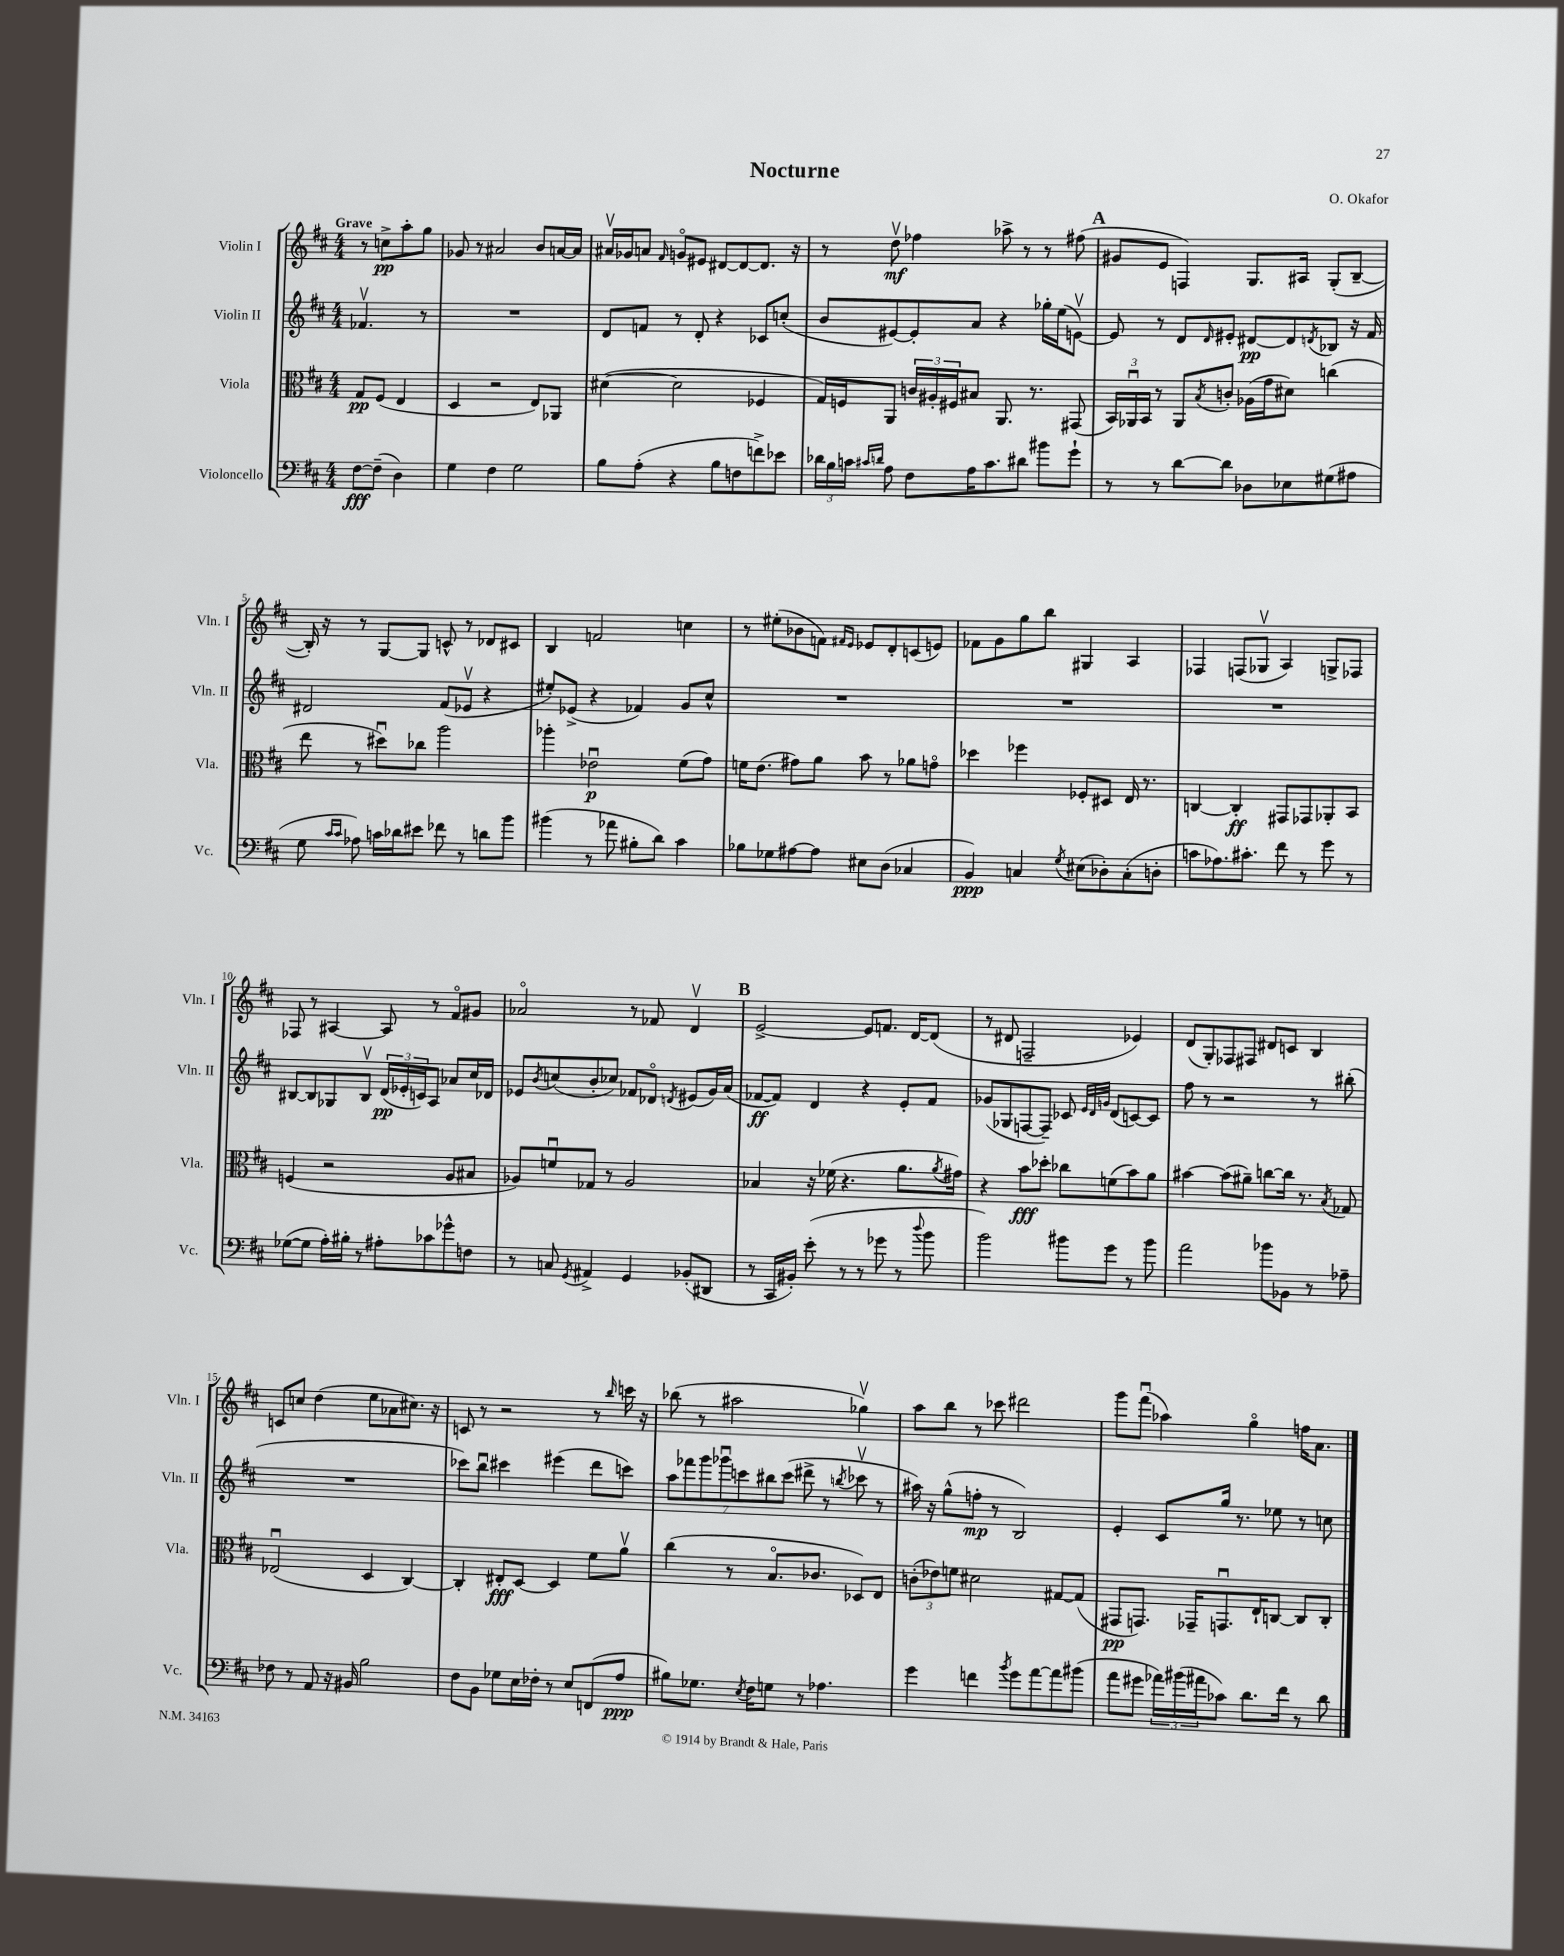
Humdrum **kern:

**kern	**dynam	**kern	**dynam	**kern	**dynam	**kern	**dynam
*part4	*part4	*part3	*part3	*part2	*part2	*part1	*part1
*staff4	*staff4	*staff3	*staff3	*staff2	*staff2	*staff1	*staff1
*I"Violoncello	*	*I"Viola	*	*I"Violin II	*	*I"Violin I	*
*I'Vc.	*	*I'Vla.	*	*I'Vln. II	*	*I'Vln. I	*
*clefF4	*	*clefC3	*	*clefG2	*	*clefG2	*
*k[f#c#]	*	*k[f#c#]	*	*k[f#c#]	*	*k[f#c#]	*
*M4/4	*	*M4/4	*	*M4/4	*	*M4/4	*
=	=	=	=	=	=	=	=
!	!	!	!	!	!	!LO:TX:a:B:t=Grave	!
[8F#\L	fff	8G/L	pp	4.f-Xv/	.	8r	.
(8F#~\J]	.	(8F#/J	.	.	.	8ccn^\L	pp
4D\)	.	4E/	.	.	.	8aa'\	.
.	.	.	.	8r	.	8gg\J	.
=1	=1	=1	=1	=1	=1	=1	=1
4G\	.	4D/	.	1r	.	8g-X/	.
.	.	.	.	.	.	8r	.
4F#\	.	2r	.	.	.	2a#X/	.
2G\	.	.	.	.	.	.	.
.	.	8E/L)	.	.	.	8b/L	.
.	.	8AA-X/J	.	.	.	[16an/L	.
.	.	.	.	.	.	16a/JJ]	.
=2	=2	=2	=2	=2	=2	=2	=2
8B\L	.	([4d#X\	.	8d/L	.	16a#Xv/LL	.
.	.	.	.	.	.	16g-X/J	.
(8A'\J	.	.	.	8fn/J	.	8an/J	.
.	.	.	.	.	.	16qqf#/	.
4r	.	2d#\]	.	8r	.	8gn/L	.
.	.	.	.	8d'/	.	8e#X/J	.
8B\L	.	.	.	4r	.	[8d#X/L	.
8Fn\	.	.	.	.	.	8d#/_	.
8fn^\)	.	4F-X/	.	8c-X/L	.	8.d#/J]	.
8e-X\J	.	.	.	(8ccn'/J	.	.	.
.	.	.	.	.	.	16r	.
=3	=3	=3	=3	=3	=3	=3	=3
24d-X\LL	.	16G/LL)	.	8b/L	.	8r	.
24B\	.	.	.	.	.	.	.
.	.	16Fn/J	.	.	.	.	.
24cn\JJ	.	.	.	.	.	.	.
16qqc#X/LL	.	.	.	.	.	.	.
16qqdn/JJ	.	.	.	.	.	.	.
8A\	.	8AA/J	.	[8e#X/)	.	8ddv\	mf
8F#\L	.	24cn/LL	.	8e#'/]	.	4ff-X\	.
.	.	24A#X'/	.	.	.	.	.
.	.	24F#X/J	.	.	.	.	.
16A\K	.	8B#X/J	.	8a/J	.	.	.
8.c#\	.	.	.	.	.	.	.
.	.	8.AA/	.	4r	.	8aa-X^\	.
8d#X\J	.	.	.	.	.	8r	.
.	.	8.r	.	.	.	.	.
8b#X\L	.	.	.	16gg-X'\LL	.	8r	.
.	.	.	.	(16ee\J	.	.	.
8g`\J	.	(8GG#X/	.	[8env\J)	.	(8ff#X\	.
!!LO:REH:place=s1:t=A
=4	=4	=4	=4	=4	=4	=4	=4
8r	.	24BB/LL)	.	8e/]	.	8g#X/L	.
.	.	24AA-Xu/	.	.	.	.	.
.	.	24BB/JJ	.	.	.	.	.
8r	.	8r	.	8r	.	8e/J	.
[8d\L	.	8AA-/L	.	8d/L	.	4Fn/)	.
.	.	8qB/	.	16qqd/	.	.	.
8d\J]	.	8cn'/J	.	8e#X'/J	.	.	.
8D-X\L	.	(16A-X\LL	.	[8d#X/L	pp	8.G/L	.
.	.	16g\J	.	.	.	.	.
8E-X\	.	8d#X\J)	.	8d#/]	.	.	.
.	.	.	.	.	.	16A#X/Jk	.
.	.	.	.	8qdn/	.	.	.
(8G#X\	.	(4ccn\	.	8B-X/J	.	(8G'/L	.
8A#X\J	.	.	.	16r	.	[8B~/J	.
.	.	.	.	16f#/	.	.	.
!!LO:LB:g=z
=5	=5	=5	=5	=5	=5	=5	=5
8G\	.	8ee\	.	2d#X/	.	16B'/])	.
.	.	.	.	.	.	16r	.
16qqc#/LL	.	.	.	.	.	.	.
16qqc#/JJ	.	.	.	.	.	.	.
8A-X\)	.	8r	.	.	.	8r	.
16cn\LL	.	8dd#Xu\L)	.	.	.	[8G/L	.
16d-X\J	.	.	.	.	.	.	.
8e#X\J	.	8cc-X\J	.	.	.	8G/J]	.
8f-X\	.	2aa\	.	(8f#/L	.	8cn^^/	.
8r	.	.	.	8e-Xv/J	.	8r	.
8dn\L	.	.	.	4r	.	8d-X/L	.
8b\J	.	.	.	.	.	8c#X/J	.
=6	=6	=6	=6	=6	=6	=6	=6
(4b#X\	.	4aa-X'\	.	8ee#X'/L)	.	4B/	.
.	.	.	.	(8e-X^/J	.	.	.
8r	.	2e-Xu\	p	4r	.	2fn/	.
8a-X\	.	.	.	.	.	.	.
8B#X'\L	.	.	.	4f-X/)	.	.	.
8d\J)	.	.	.	.	.	.	.
4c#\	.	(8f#\L	.	8g/L	.	4ccn\	.
.	.	8g\J)	.	8cc#^^/J	.	.	.
=7	=7	=7	=7	=7	=7	=7	=7
8B-X\L	.	16fn\KL	.	1r	.	8r	.
.	.	(8.e\J	.	.	.	.	.
8G-X\	.	.	.	.	.	(8ee#X'\L	.
[8A#X\	.	8g#X\L)	.	.	.	8b-X\	.
8A#\J]	.	8a\J	.	.	.	8fn\J)	.
.	.	.	.	.	.	16qqf#X/LL	.
.	.	.	.	.	.	16qqe/JJ	.
8E#X\L	.	8b\	.	.	.	8e-X/L	.
(8D\J	.	8r	.	.	.	8d'/	.
4C-X/	.	8a-X\L	.	.	.	(8cn/	.
.	.	8gn\J	.	.	.	8en/J)	.
=8	=8	=8	=8	=8	=8	=8	=8
4BB/)	ppp	4dd-X\	.	1r	.	8f-X\L	.
.	.	.	.	.	.	8g\	.
4Cn/	.	4ff-X\	.	.	.	8gg\	.
.	.	.	.	.	.	8bb\J	.
8qG/	.	.	.	.	.	.	.
(8E#X\L	.	8F-X'/L	.	.	.	4G#X/	.
8D-X'\)	.	8D#X/J	.	.	.	.	.
(8C'\	.	16E/	.	.	.	4A/	.
.	.	8.r	.	.	.	.	.
8Dn'\J	.	.	.	.	.	.	.
=9	=9	=9	=9	=9	=9	=9	=9
8cn\L	.	[4Cn/	.	1r	.	4F-X/	.
8.A-X\)	.	.	.	.	.	.	.
.	.	4C'/]	ff	.	.	(8Fn/L	.
8.c#X'\J	.	.	.	.	.	.	.
.	.	.	.	.	.	8G-Xv/J	.
8f#\	.	8GG#X/L	.	.	.	4A/)	.
8r	.	8GG-X/	.	.	.	.	.
8g\	.	8AA-X'/	.	.	.	8Gn^/L	.
8r	.	8BB/J	.	.	.	8F-X/J	.
!!LO:LB:g=z
=10	=10	=10	=10	=10	=10	=10	=10
([8G-X\L	.	(4Fn/	.	[8B#X/L	.	8F-X/	.
8G-\J]	.	.	.	8B#/]	.	8r	.
16A'\LL)	.	2r	.	8G-X/	.	[4A#X/	.
16B#X'\JJ	.	.	.	.	.	.	.
8r	.	.	.	8B#v/J	.	.	.
8A#X'\L	.	.	.	(24d/LL	pp	8A#/]	.
.	.	.	.	24e-X'/	.	.	.
.	.	.	.	24cn/J)	.	.	.
8c-X\	.	.	.	8A/J	.	8r	.
8g-X^^\	.	8A/L	.	8a-X/L	.	8f#/L	.
8Fn\J	.	8B#X/J	.	16cc#/L	.	8g#X/J	.
.	.	.	.	16d-X/JJ	.	.	.
=11	=11	=11	=11	=11	=11	=11	=11
8r	.	8A-X/L)	.	8e-X/L	.	2a-X/	.
.	.	.	.	8qb/	.	.	.
8Cn/	.	8fnu/	.	(8ccn/	.	.	.
8qGG/	.	.	.	.	.	.	.
4AA#X^/	.	8G-X/J	.	8b'/	.	.	.
.	.	8r	.	8cc-X/J)	.	.	.
4GG/	.	2A-/	.	8f-X/L	.	8r	.
.	.	.	.	8d-X/J	.	8f-X/	.
.	.	.	.	8qdn/	.	.	.
(8BB-X'/L	.	.	.	(8e#X/L	.	4dv/	.
8DD#X/J	.	.	.	16g/L)	.	.	.
.	.	.	.	(16a/JJ	.	.	.
!!LO:REH:place=s1:t=B
=12	=12	=12	=12	=12	=12	=12	=12
8r	.	4B-X/	.	[8f-X/L	ff	[2e^/	.
16CC#/LL	.	.	.	8f-/J])	.	.	.
16BB#X'/JJ)	.	.	.	.	.	.	.
(8e'\	.	16r	.	4d/	.	.	.
.	.	(16f-X\	.	.	.	.	.
8r	.	4.r	.	.	.	.	.
8r	.	.	.	4r	.	8e/L]	.
8g-X\	.	.	.	.	.	8.fn/J	.
8r	.	8.a\L	.	8e'/L	.	.	.
.	.	.	.	.	.	[16d/KL	.
8qqdd/	.	.	.	.	.	.	.
8b\	.	.	.	8f-/J	.	(8d/J]	.
.	.	8qa/	.	.	.	.	.
.	.	16g#X\Jk)	.	.	.	.	.
=13	=13	=13	=13	=13	=13	=13	=13
2b\)	.	4r	.	(8g-X/L	.	8r	.
.	.	.	.	8G-X/	.	8d#X/	.
.	.	8b\L	fff	[8Fn/	.	2Fn~/	.
.	.	8dd-X'\J	.	8F~/J])	.	.	.
8b#X\L	.	8cc-X\L	.	8c-X/	.	.	.
.	.	.	.	32qqe/LLL	.	.	.
.	.	.	.	32qqd/	.	.	.
.	.	.	.	32qqgn/JJJ	.	.	.
8g\J	.	(8fn\	.	(8d/L	.	.	.
8r	.	8b\)	.	[8cn/)	.	4e-X/)	.
8b#\	.	8a\J	.	8c/J]	.	.	.
=14	=14	=14	=14	=14	=14	=14	=14
2a\	.	[4b#X\	.	8ff#\	.	(8d/L	.
.	.	.	.	8r	.	8G'/)	.
.	.	(8b#\L]	.	2r	.	8F-X/	.
.	.	8a#X~\J)	.	.	.	8F#X/J	.
8b-X\L	.	[8ccn\L	.	.	.	8d#X/L	.
8BB-X\J	.	16cc\Jk]	.	.	.	8cn/J	.
.	.	8.r	.	.	.	.	.
8r	.	.	.	8r	.	4B/	.
.	.	8qB/	.	.	.	.	.
8A-X~\	.	8G-X/	.	(8bb#X'\	.	.	.
!!LO:LB:g=z
=15	=15	=15	=15	=15	=15	=15	=15
8F-X\	.	(2E-Xu/	.	1r	.	8cn/L	.
8r	.	.	.	.	.	8ccn/J	.
8AA/	.	.	.	.	.	(4dd\	.
16r	.	.	.	.	.	.	.
16BB#X/	.	.	.	.	.	.	.
2B\	.	4D/	.	.	.	8ee\L	.
.	.	.	.	.	.	8a-X\	.
.	.	[4C#/)	.	.	.	8.cc#X\J)	.
.	.	.	.	.	.	16r	.
=16	=16	=16	=16	=16	=16	=16	=16
8F#\L	.	4C#'/]	.	8ccc-X\L)	.	8cn/	.
8BB\J	.	.	.	8bbu\J	.	8r	.
8G-X\L	.	8E#X'/L	fff	4ccc#X\	.	2r	.
16E\L	.	[8D/J	.	.	.	.	.
16F-X'\JJ	.	.	.	.	.	.	.
8r	.	4D/]	.	(4eee#X\	.	.	.
8E/L	.	.	.	.	.	.	.
(8FFn/	.	8f#\L	.	8ddd\L	.	8r	.
.	.	.	.	.	.	16qqbb/	.
8A/J	ppp	8av\J	.	8cccn\J)	.	16cccn\	.
.	.	.	.	.	.	16r	.
=17	=17	=17	=17	=17	=17	=17	=17
8B#X\L)	.	(4cc#\	.	14aa\L	.	(8bb-X\	.
.	.	.	.	14fff-X\	.	.	.
8.G-X\J	.	.	.	.	.	8r	.
.	.	.	.	14ggg\	.	.	.
.	.	.	.	14ggg-Xu\	.	.	.
.	.	8r	.	.	.	2aa#X\	.
.	.	.	.	14cccn\	.	.	.
8qE/	.	.	.	.	.	.	.
16F#\KL	.	.	.	.	.	.	.
.	.	.	.	14bb#X\	.	.	.
8Gn\J	.	8.B/L	.	.	.	.	.
.	.	.	.	(14ccc\J	.	.	.
8r	.	.	.	8ddd#X^\	.	.	.
.	.	8.c-X/J	.	.	.	.	.
4.A-X\	.	.	.	8r	.	.	.
.	.	.	.	8qbbn/	.	.	.
.	.	8D-X/L)	.	8ccc-Xv\	.	4gg-Xv\)	.
.	.	8E/J	.	8r	.	.	.
=18	=18	=18	=18	=18	=18	=18	=18
4g\	.	(12cn'\L	.	16aa#X\)	.	8aa\L	.
.	.	.	.	16r	.	.	.
.	.	12e-X\)	.	.	.	.	.
.	.	.	.	(8gg^^\L	.	8bb\J	.
.	.	12fn\J	.	.	.	.	.
4fn\	.	2d#X\	.	8ffn'\J	mp	8r	.
.	.	.	.	8r	.	8ccc-X\	.
8qb/	.	.	.	.	.	.	.
8g\L	.	.	.	2B/)	.	2ddd#X\	.
[8a\	.	.	.	.	.	.	.
8a\]	.	[8G#X/L	.	.	.	.	.
(8b#X\J	.	(8G#/J]	.	.	.	.	.
=19	=19	=19	=19	=19	=19	=19	=19
8a\L	.	8GG#X/L	pp	4e'/	.	8ggg\L	.
8g#X\J	.	8.GGn/J)	.	.	.	(8fff#u\J	.
24a-X\LL)	.	.	.	8c#/L	.	4aa-X\)	.
(24b#X\	.	.	.	.	.	.	.
.	.	16GG-X~/KL	.	.	.	.	.
24a#X\J	.	.	.	.	.	.	.
8c-X\J)	.	8.GGnu/	.	16gg/Jk	.	.	.
.	.	.	.	8.r	.	.	.
8.d\L	.	.	.	.	.	4gg\	.
.	.	16E`/K	.	.	.	.	.
.	.	[8Cn/J	.	8ee-X\	.	.	.
16f#\Jk	.	.	.	.	.	.	.
8r	.	8C/L]	.	8r	.	16ffn\KL	.
.	.	.	.	.	.	8.a\J	.
8d\	.	8C'/J	.	8ccn\	.	.	.
==	==	==	==	==	==	==	==
*-	*-	*-	*-	*-	*-	*-	*-
